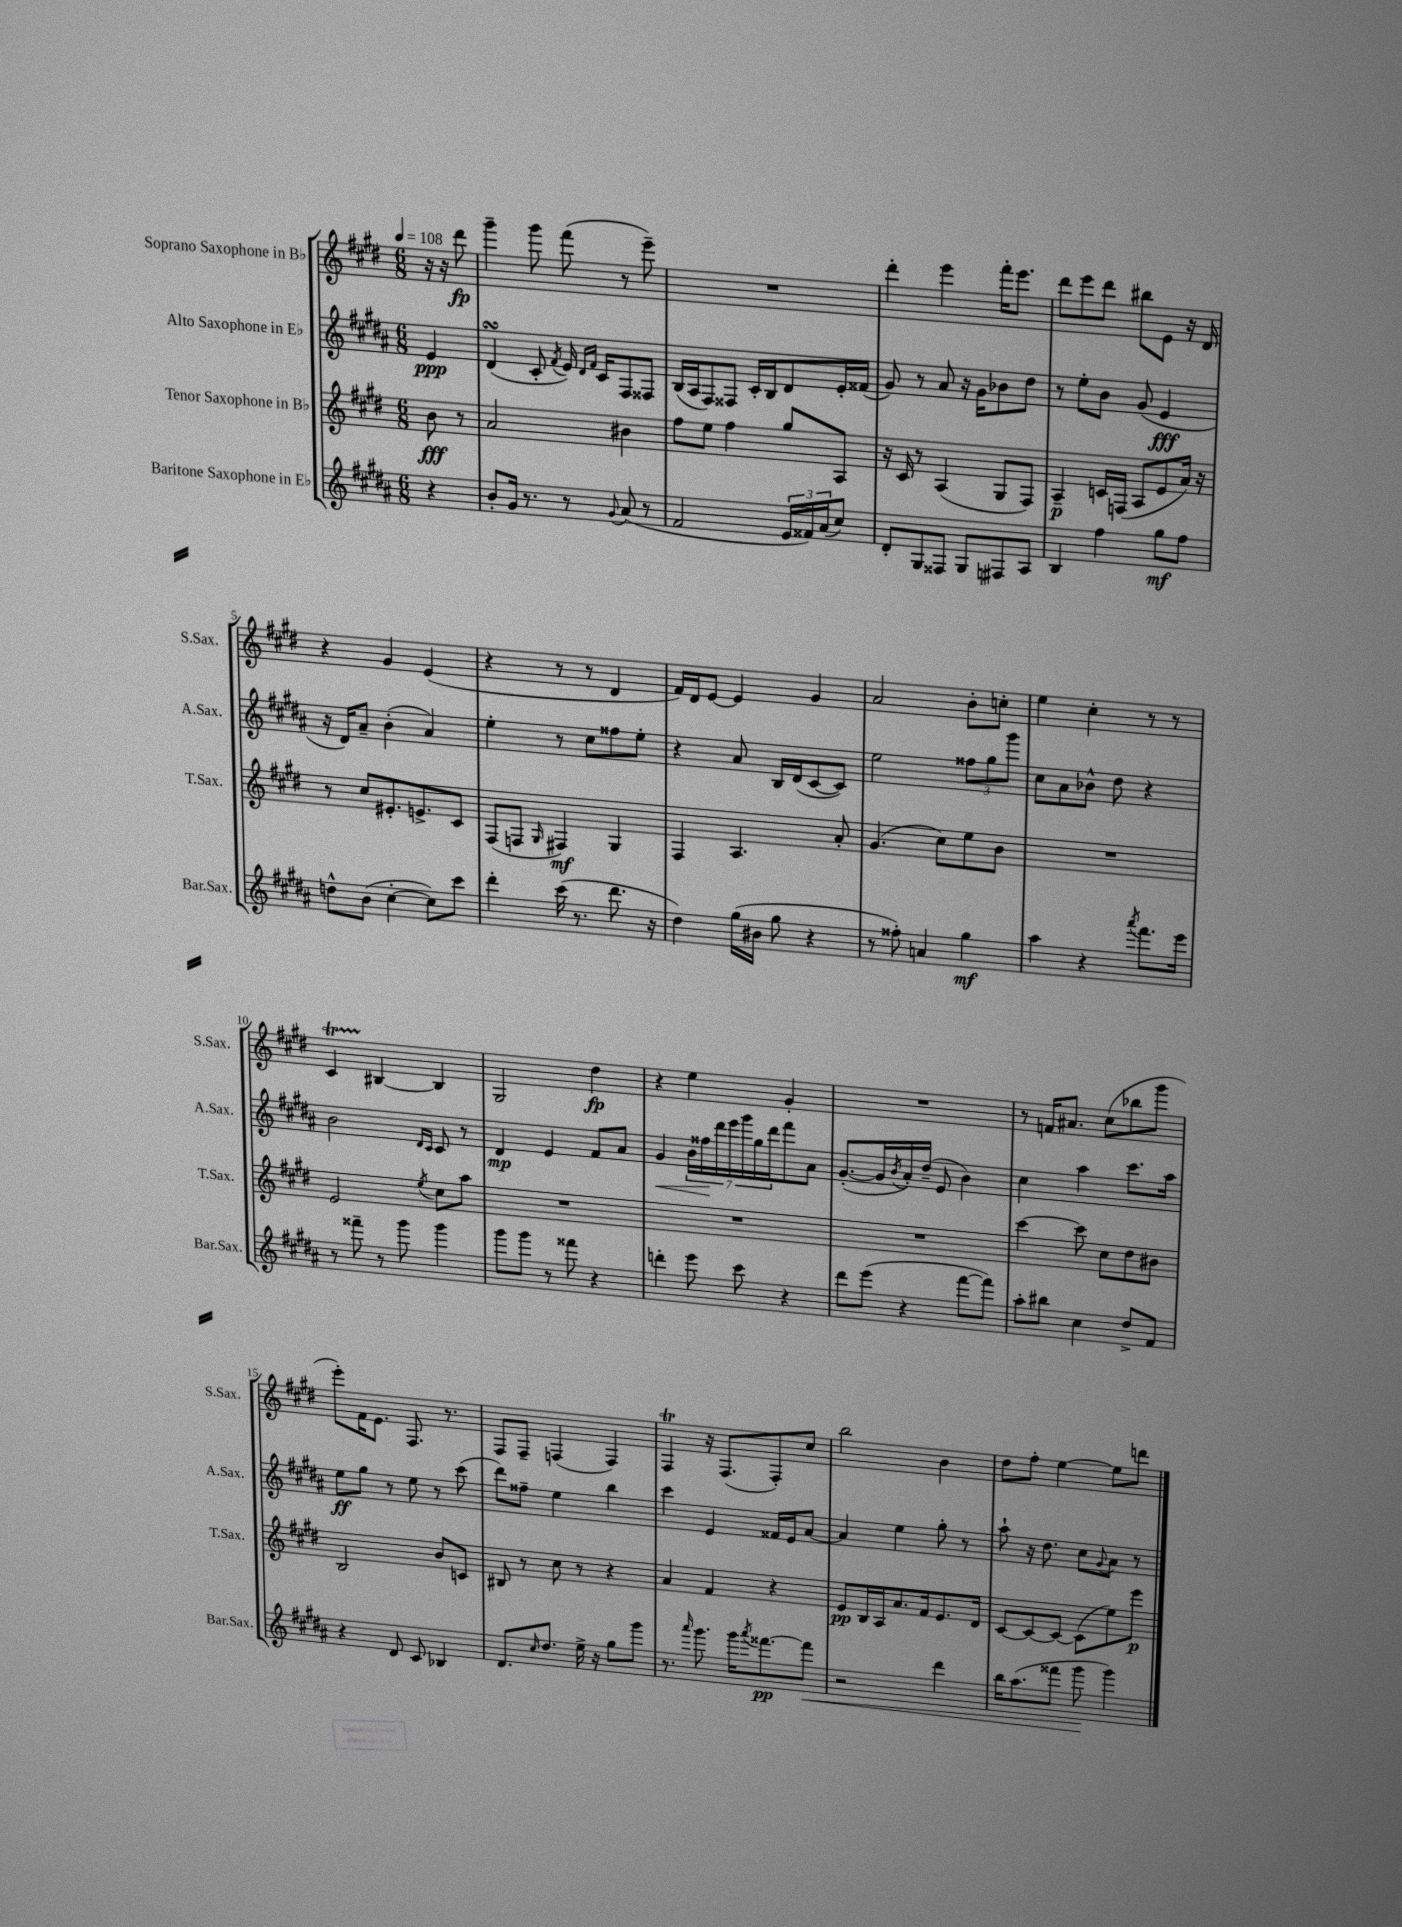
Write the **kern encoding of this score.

**kern	**dynam	**kern	**dynam	**kern	**dynam	**kern	**dynam
*part4	*part4	*part3	*part3	*part2	*part2	*part1	*part1
*staff4	*staff4	*staff3	*staff3	*staff2	*staff2	*staff1	*staff1
*I"Baritone Saxophone in E♭	*	*I"Tenor Saxophone in B♭	*	*I"Alto Saxophone in E♭	*	*I"Soprano Saxophone in B♭	*
*I'Bar.Sax.	*	*I'T.Sax.	*	*I'A.Sax.	*	*I'S.Sax.	*
*clefG2	*	*clefG2	*	*clefG2	*	*clefG2	*
*k[f#c#g#d#a#]	*	*k[f#c#g#d#]	*	*k[f#c#g#d#a#]	*	*k[f#c#g#d#]	*
*M6/8	*	*M6/8	*	*M6/8	*	*M6/8	*
*MM108	*	*MM108	*	*MM108	*	*MM108	*
=	=	=	=	=	=	=	=
4r	.	8b\	fff	4e/	ppp	16r	.
.	.	.	.	.	.	16r	.
.	.	8r	.	.	.	8ddd#\	fp
=1	=1	=1	=1	=1	=1	=1	=1
8b'/L	.	2a/	.	(4d#sSsS/	.	4ggg#~\	.
16g#/Jk	.	.	.	.	.	.	.
8.r	.	.	.	.	.	.	.
.	.	.	.	8c#'/	.	8ggg#\	.
.	.	.	.	8qf#/	.	.	.
8r	.	.	.	16e/)	.	(8fff#\	.
.	.	.	.	16qqd#/LL	.	.	.
.	.	.	.	16qqf#/JJ	.	.	.
.	.	.	.	16c#/KL	.	.	.
8qqg#/	.	.	.	.	.	.	.
(8a#/	.	4b#X\	.	8F#/	.	8r	.
8r	.	.	.	8F##X/J	.	8eee~\)	.
=2	=2	=2	=2	=2	=2	=2	=2
2f#/	.	8ff#\L	.	(16B/LL	.	2.r	.
.	.	.	.	16A#/J	.	.	.
.	.	8ee\J	.	8F#/)	.	.	.
.	.	4ff#\	.	8F##X/J	.	.	.
.	.	.	.	16c#'/LL	.	.	.
.	.	.	.	16B/J	.	.	.
24e/LL	.	8gg#/L	.	8d#/	.	.	.
24f##X/)	.	.	.	.	.	.	.
(24a#/J	.	.	.	.	.	.	.
8cc#/J)	.	8A/J	.	16e'/L	.	.	.
.	.	.	.	(16f##X/JJ	.	.	.
=3	=3	=3	=3	=3	=3	=3	=3
8d#'/L	.	16r	.	8g#/)	.	4ddd#'\	.
.	.	16c#/	.	.	.	.	.
8G#/	.	8r	.	8r	.	.	.
8F##X/J	.	(4A/	.	8a#/	.	4eee\	.
8G#/L	.	.	.	16r	.	.	.
.	.	.	.	16g#\KL	.	.	.
8F#X/	.	8G#/L	.	8b-X\	.	16fff#'\KL	.
.	.	.	.	.	.	8.eee\J	.
8A#/J	.	8F#/J)	.	8dd#\J	.	.	.
=4	=4	=4	=4	=4	=4	=4	=4
4B/	.	4A~/	p	8r	.	8ddd#\L	.
.	.	.	.	8ee'\L	.	8eee\	.
4ff#\	.	16cn/LL	.	8b\J	.	8ddd#\J	.
.	.	(16Fn/JJ	.	.	.	.	.
.	.	8A/L	.	(8g#/	.	8bb#X\L	.
8gg#\L	mf	8e/	.	4e/	fff	8e\J	.
8ff#\J	.	16a/Jk)	.	.	.	16r	.
.	.	16r	.	.	.	16d#/	.
!!LO:LB:g=z
=5	=5	=5	=5	=5	=5	=5	=5
8ddn^^\L	.	8r	.	16r	.	4r	.
.	.	.	.	16d#/KL)	.	.	.
(8b\J	.	8cc#/L	.	8a#~/J	.	.	.
[4cc#'\	.	8.e#X'/	.	(4b'\	.	4g#/	.
.	.	8.en^/	.	.	.	.	.
8cc#\L])	.	.	.	4a#/)	.	(4e/	.
8ccc#\J	.	8c#/J	.	.	.	.	.
=6	=6	=6	=6	=6	=6	=6	=6
4ddd#'\	.	(8F#/L	.	4ee'\	.	4r	.
.	.	8Fn/J	.	.	.	.	.
.	.	16qqG#/	.	.	.	.	.
(16ccc#\	.	4F#X/)	mf	8r	.	8r	.
8.r	.	.	.	.	.	.	.
.	.	.	.	8cc#\L	.	8r	.
8.ddd#\	.	4G#/	.	8ff##X\	.	4d#/	.
.	.	.	.	8ee'\J	.	.	.
16r	.	.	.	.	.	.	.
=7	=7	=7	=7	=7	=7	=7	=7
4dd#\)	.	4F#/	.	4r	.	16f#/LL)	.
.	.	.	.	.	.	16d#/J	.
.	.	.	.	.	.	[8e/J	.
(16gg#\LL	.	4.A/	.	8a#/	.	4e/]	.
16b#X\JJ	.	.	.	.	.	.	.
8gg#\	.	.	.	16B/LL	.	.	.
.	.	.	.	(16d#/J	.	.	.
4r	.	.	.	[8c#/	.	4g#/	.
.	.	8a'/	.	8c#/J])	.	.	.
=8	=8	=8	=8	=8	=8	=8	=8
8r	.	(4.g#/	.	2ee\	.	2a/	.
8ff##X'\)	.	.	.	.	.	.	.
4an/	.	.	.	.	.	.	.
.	.	8cc#\L)	.	.	.	.	.
4gg#\	mf	8ee\	.	12ff##X\L	.	8b'\L	.
.	.	.	.	12gg#\	.	.	.
.	.	8b\J	.	.	.	8ccn'\J	.
.	.	.	.	12ggg#\J	.	.	.
=9	=9	=9	=9	=9	=9	=9	=9
4aa#\	.	2.r	.	8cc#\L	.	4ee\	.
.	.	.	.	8a#\	.	.	.
4r	.	.	.	8b-X^^\J	.	4cc#'\	.
.	.	.	.	8dd#\	.	.	.
8qaaa#/	.	.	.	.	.	.	.
8.fff#\L	.	.	.	4r	.	8r	.
.	.	.	.	.	.	8r	.
16eee\Jk	.	.	.	.	.	.	.
!!LO:LB:g=z
=10	=10	=10	=10	=10	=10	=10	=10
8r	.	2e/	.	2b\	.	4c#T/	.
8fff##X~\	.	.	.	.	.	.	.
8r	.	.	.	.	.	[4B#X/	.
8ggg#\	.	.	.	.	.	.	.
.	.	.	.	16qqd#/LL	.	.	.
.	.	8qee/	.	16qqc#/JJ	.	.	.
4ggg#\	.	8cc#\L	.	8c#/	.	4B#/]	.
.	.	8aa\J	.	8r	.	.	.
=11	=11	=11	=11	=11	=11	=11	=11
8ggg#\L	.	2.r	.	4d#/	mp	2G#/	.
8ggg#\J	.	.	.	.	.	.	.
8r	.	.	.	4e/	.	.	.
8fff##X\	.	.	.	.	.	.	.
4r	.	.	.	8f#/L	.	4dd#\	fp
.	.	.	.	8a#/J	.	.	.
=12	=12	=12	=12	=12	=12	=12	=12
!	!	!	!	!	!LO:HP:b	!	!
4dddn'\	.	2.r	.	4g#/	<	4r	.
8eee\	.	.	.	28b\LL	.	4ee\	.
.	.	.	.	28ff##X\	.	.	.
.	.	.	.	28ddd#\	[	.	.
.	.	.	.	28eee\	.	.	.
8ccc#\	.	.	.	.	.	.	.
.	.	.	.	28ggg#\	.	.	.
.	.	.	.	28gg#\	.	.	.
.	.	.	.	28ddd#\J	.	.	.
4r	.	.	.	8fff#\	.	4g#'/	.
.	.	.	.	8a#\J	.	.	.
=13	=13	=13	=13	=13	=13	=13	=13
8ddd#\L	.	2.r	.	([8.g#'/L	.	2.r	.
(8eee\J	.	.	.	.	.	.	.
.	.	.	.	16g#/L]	.	.	.
.	.	.	.	8qb/	.	.	.
4r	.	.	.	16a#'/)	.	.	.
.	.	.	.	(16dd#~/JJ	.	.	.
.	.	.	.	8e/	.	.	.
[8fff#\L	.	.	.	4b\)	.	.	.
8fff#\J])	.	.	.	.	.	.	.
=14	=14	=14	=14	=14	=14	=14	=14
8aa#'\L	.	[4ccc#\	.	4cc#\	.	8r	.
8bb#X\J	.	.	.	.	.	16fn/KL	.
.	.	.	.	.	.	8.a#X/J	.
4cc#\	.	8ccc#\]	.	4aa#\	.	.	.
.	.	8cc#\L	.	.	.	(8cc#\L	.
8dd#^/L	.	8dd#\	.	8.ccc#\L	.	8bb-X\	.
8f#/J	.	8b#X\J	.	.	.	8ggg#\J	.
.	.	.	.	16aa#\Jk	.	.	.
!!LO:LB:g=z
=15	=15	=15	=15	=15	=15	=15	=15
4r	.	2B/	.	8ee\L	ff	8eee'\L)	.
.	.	.	.	8gg#\J	.	16f#\K	.
.	.	.	.	.	.	8.e\J	.
8d#/	.	.	.	8r	.	.	.
8c#/	.	.	.	8ee\	.	8.F#/	.
4B-X/	.	8b/L	.	8r	.	.	.
.	.	.	.	.	.	8.r	.
.	.	8cn/J	.	(8ccc#\	.	.	.
=16	=16	=16	=16	=16	=16	=16	=16
8.d#/L	.	8B#X/	.	8ddd#\L)	.	8F#/L	.
.	.	8r	.	8ff##X~\J	.	8F#~/J	.
16qqcc#/	.	.	.	.	.	.	.
8.dd#/J	.	.	.	.	.	.	.
.	.	8cc#\	.	4ee\	.	(4Fn/	.
16ee^\	.	8r	.	.	.	.	.
16r	.	.	.	.	.	.	.
8gg#\L	.	4r	.	4bb\	.	4F/)	.
8ggg#\J	.	.	.	.	.	.	.
=17	=17	=17	=17	=17	=17	=17	=17
8.r	.	4a/	.	4ccc#\	.	4F#T/	.
16qqaaa#/	.	.	.	.	.	.	.
8.ggg#\	.	.	.	.	.	.	.
.	.	4f#/	.	4e/	.	16r	.
.	.	.	.	.	.	(8.F#/L	.
16ggg#\KL	.	.	.	.	.	.	.
8qaaa#/	.	.	.	.	.	.	.
[8.fff##X\	pp	.	.	.	.	.	.
.	.	4r	.	16f##X/LL	.	8F#'/)	.
.	.	.	.	16e/J	.	.	.
!	!LO:HP:b	!	!	!	!	!	!
8fff##\J]	<	.	.	[8a#/J	.	8cc#/J	.
=18	=18	=18	=18	=18	=18	=18	=18
2r	.	8e/L	pp	4a#/]	.	2bb\	.
.	.	16B/L	.	.	.	.	.
.	.	16A/J	.	.	.	.	.
.	.	8.a/	.	4ee\	.	.	.
.	.	16f#/k	.	.	.	.	.
4ddd#\	.	8.e/	.	8gg#'\	.	4b\	.
.	.	.	.	8r	.	.	.
.	.	16d#/Jk	.	.	.	.	.
=19	=19	=19	=19	=19	=19	=19	=19
16bb\KL	.	[8c#/L	.	8aa#`\	.	8dd#\L	.
(8.aa#\	.	.	.	.	.	.	.
.	.	8c#/_	.	16r	.	8ff#'\J	.
.	.	.	.	8.dd#\	.	.	.
8fff##X\J	.	8c#/J_	.	.	.	[4ee\	.
8ggg#\	.	(8c#\L]	.	8cc#\L	.	.	.
.	.	.	.	8qqg#/	.	.	.
4ggg#\)	[	8ee\)	.	8a#\J	.	8ee\L]	.
.	.	8eee\J	p	8r	.	8dddn\J	.
==	==	==	==	==	==	==	==
*-	*-	*-	*-	*-	*-	*-	*-
